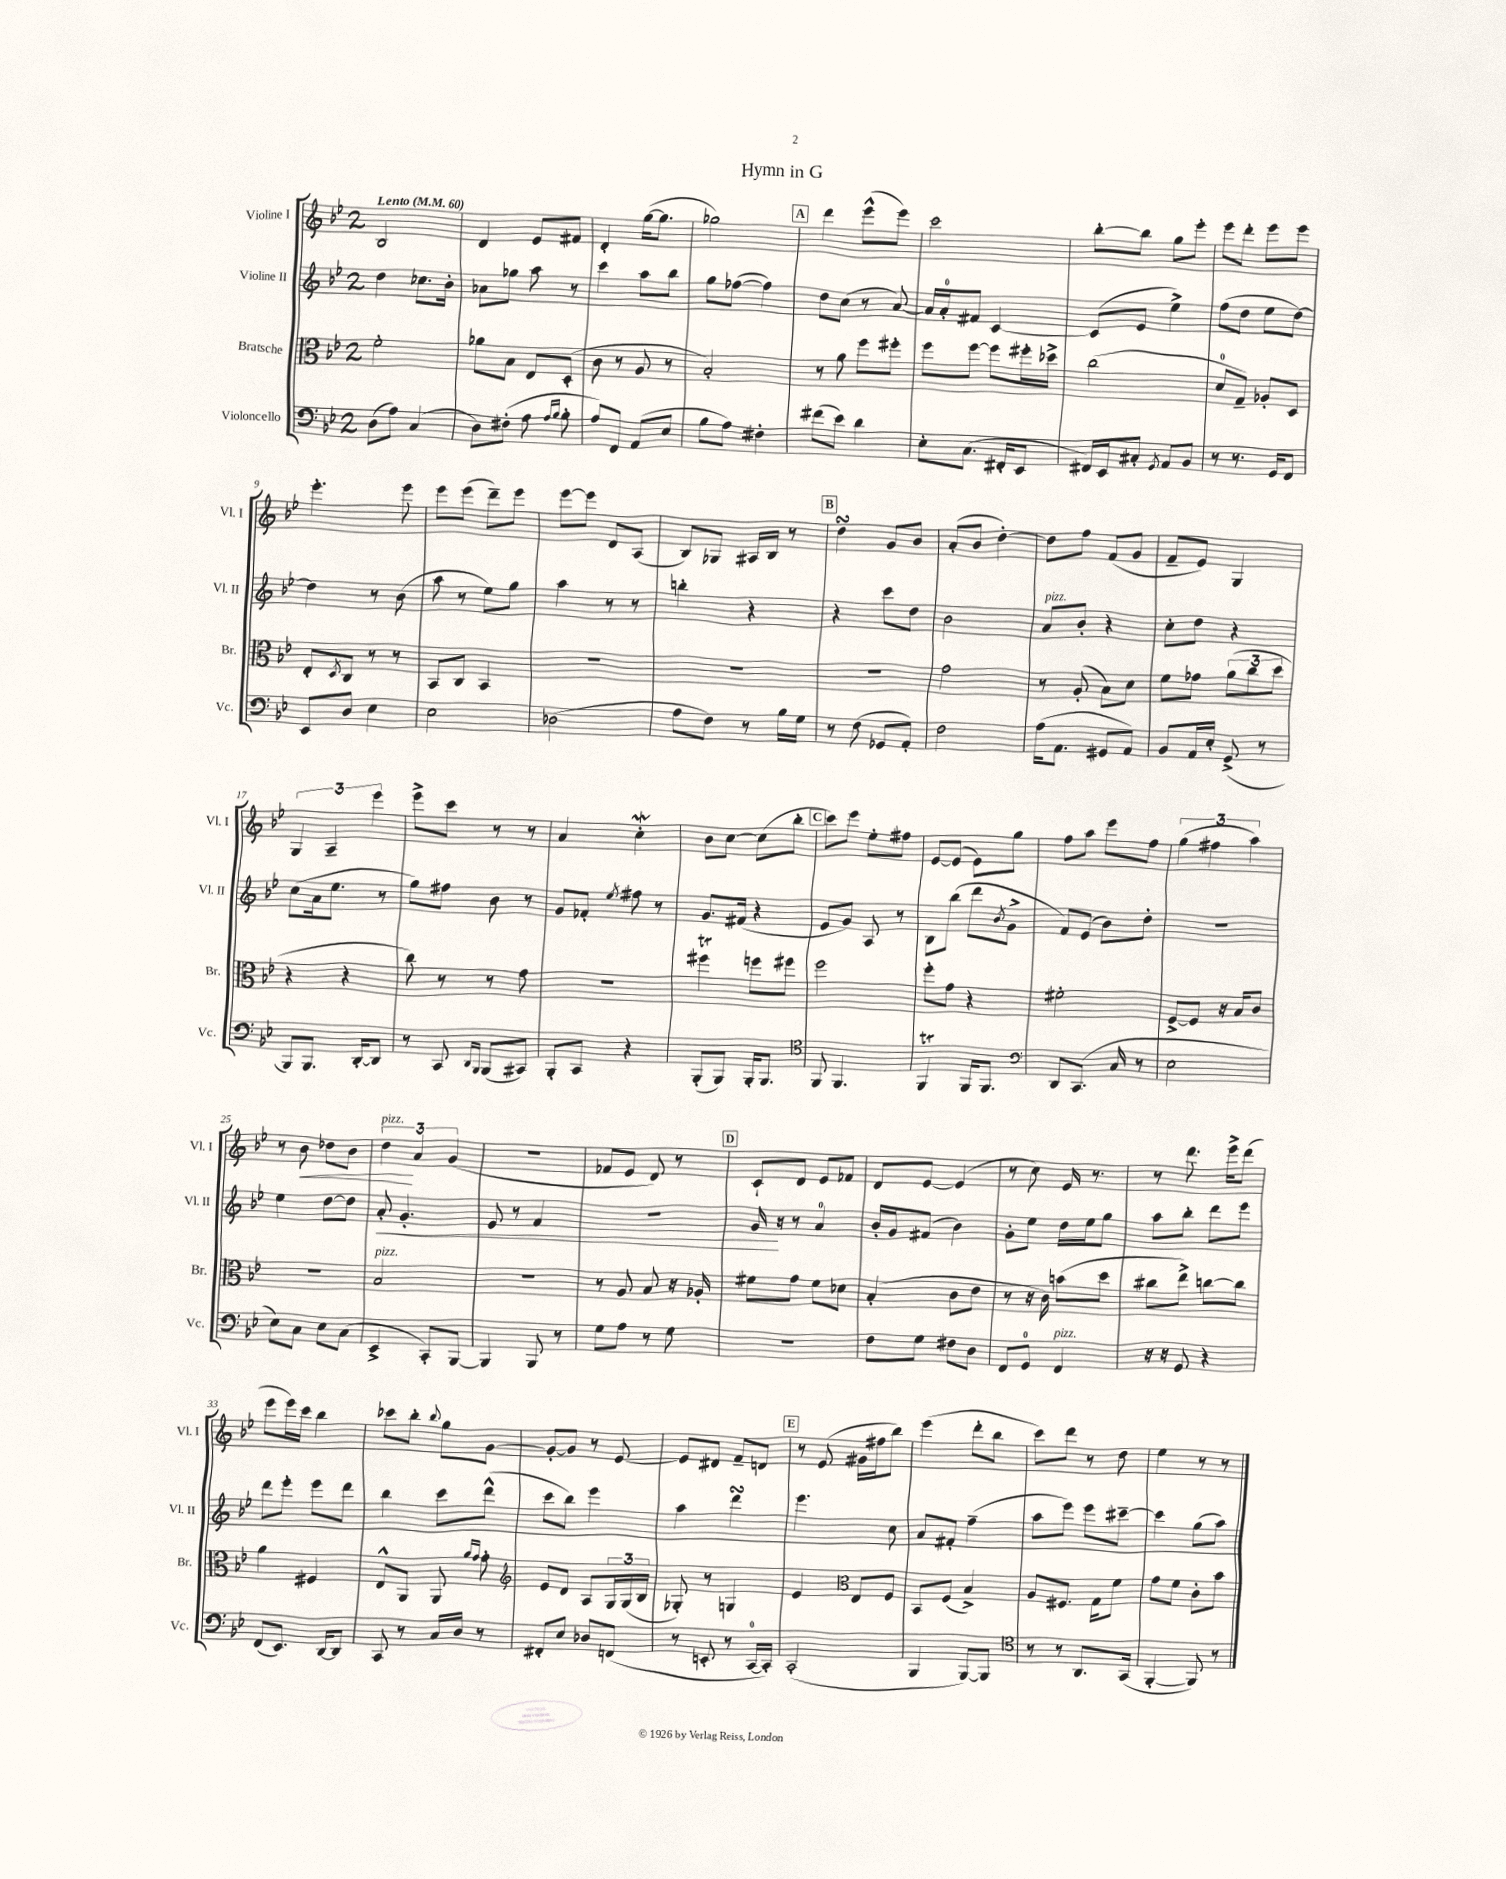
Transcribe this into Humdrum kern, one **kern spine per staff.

**kern	**kern	**kern	**kern
*staff4	*staff3	*staff2	*staff1
*clefF4	*clefC3	*clefG2	*clefG2
*k[b-e-]	*k[b-e-]	*k[b-e-]	*k[b-e-]
*M2/4	*M2/4	*M2/4	*M2/4
*MM60	*MM60	*MM60	*MM60
(8D	2f'	4dd	2B-
8A)	.	.	.
(4C	.	8.cc-	.
.	.	16b-'	.
=	=	=	=
8D)	8a-	8a-	4d
(8F#'	8B-	8gg-	.
8A	8E-	8aa	8e-
16qqA	.	.	.
16qqB-	.	.	.
8B-'	(8D'	8r	8f#
=	=	=	=
8A)	8c	4ccc	4d'
8FF	8r	.	.
(8AA	8A	8aa	([16gg
.	.	.	8.gg]
8E-	8r	8bb-	.
=	=	=	=
8B-	2B-')	8gg	2gg-)
8A)	.	([8ff-	.
4F#'	.	4ff-])	.
=	=	=	=
(8f#	8r	8dd	4ddd
8e-)	8a	(8cc	.
4d	8ff	8r	(8eee-^^
.	8ff#'	[8a)	8eee-)
=	=	=	=
8E-'	8ff	16a]	2ccc
.	.	16a'	.
(8.C	[8ff	8f#	.
.	8ff]	[4c	.
16FF#'	.	.	.
8EE-	16ff#'	.	.
.	16dd-^	.	.
=	=	=	=
16FF#)	(2cc	(8c]	[8bb-'
16EE-	.	.	.
8C#'	.	8e-	8bb-]
8qGG	.	.	.
8AA	.	4ee-^)	8gg
8BB-	.	.	8eee-'
=	=	=	=
8r	8d	(8ff	8eee-
8.r	8G~)	8dd	8ddd'
.	8A-'	8ee-	8eee-
16GG	.	.	.
8FF	8D	[8dd)	8eee-
=	=	=	=
8EE-	8E-'	4dd]	4.eee-'
.	8qD	.	.
8D	8C	.	.
4E-	8r	8r	.
.	8r	(8b-	8eee-
=	=	=	=
2E-	8BB-	8aa	8eee-
.	8C	8r	(8eee-
.	4BB-	8ee-)	8ddd~)
.	.	8gg	8eee-
=	=	=	=
(2D-	2r	4aa	[8eee-
.	.	.	8eee-]
.	.	8r	8d
.	.	8r	(8A
=	=	=	=
8A	2r	4bb'	8B-)
8F)	.	.	8G-
8r	.	4r	16A#
.	.	.	16B-
16B-	.	.	8r
16G	.	.	.
=	=	=	=
8r	2r	4r	4dd
(8F	.	.	.
8GG-	.	8ccc	8g
8AA')	.	8dd	8b-
=	=	=	=
2F	2g	2b-	(8a'
.	.	.	8b-
.	.	.	[4dd')
=	=	=	=
(16A	8r	8a	8dd]
8.AA	.	.	.
.	(8A'	8b-'	8ff
8GG#	8B-)	4r	(8f
8AA)	8d	.	8g
=	=	=	=
8BB-	8f	8cc'	8f~
16AA	8g-	8dd	8e-)
16E-'	.	.	.
(8GG^	(12a	4r	4G
.	12cc	.	.
8r	.	.	.
.	12dd	.	.
=	=	=	=
8BBB-)	4r	(8cc	6G
8.BBB-	.	16a	.
.	.	.	6A~
.	.	8.ee-	.
.	4r	.	.
[16DD'	.	.	.
.	.	.	6eee-
8DD]	.	8r	.
=	=	=	=
8r	8cc)	8gg)	8eee-^
8CC	8r	8ff#	8ccc
16qqDD	.	.	.
16qqBBB-	.	.	.
(8BBB-	8r	8b-	8r
8CC#)	8g	8r	8r
=	=	=	=
8BBB-'	2r	8g	4a
8CC	.	8f-'	.
.	.	8qee-	.
4r	.	8ff#	4cc'
.	.	8r	.
=	=	=	=
(8BBB-'	4ff#	8.g	8b-
8BBB-)	.	.	[8cc
.	.	(16f#	.
16BBB-'	8ff	4r	(8cc]
8.BBB-	.	.	.
.	8ff#	.	8bb-'
=	=	=	=
*clefC4	*	*	*
8FF	2ff	8e-	8ccc)
4.FF	.	8g)	8eee-
.	.	8A	8ee-'
.	.	8r	8ff#
=	=	=	=
4FF	8ff'	8B-	[8e-
.	8g	(8bb-	(8e-]
16FF	4r	8ddd	8e-)
8.FF	.	.	.
.	.	8qb-	.
.	.	8g^	8gg
=	=	=	=
*clefF4	*	*	*
8DD	2f#'	8f)	8ff
(8.CC	.	(8e-	8aa
.	.	8b-)	8eee-
16C	.	.	.
8r	.	8dd'	8ff
=	=	=	=
2E-	[8F^	2r	(6gg
.	8F]	.	.
.	.	.	6ff#
.	16r	.	.
.	16B-	.	.
.	.	.	6aa)
.	8c	.	.
=	=	=	=
8E-)	2r	4ee-	8r
8C	.	.	8b-
8E-	.	[8dd	8dd-
(8C	.	8dd]	8b-
=	=	=	=
4EE-^	2B-	8a'	6dd
.	.	4.g'	.
.	.	.	6a
8CC')	.	.	.
.	.	.	(6g
[8BBB-	.	.	.
=	=	=	=
4BBB-]	2r	8e-	2r
.	.	8r	.
8BBB-	.	4f	.
8r	.	.	.
=	=	=	=
8G	8r	2r	8f-
8A	8A	.	8e-
8r	8B-	.	8d)
8G	16r	.	8r
.	16A-'	.	.
=	=	=	=
2r	8f#	16g	8c`
.	.	16r	.
.	8g	8r	8d
.	8f#	4a	8e-
.	8d-	.	8f-
=	=	=	=
8F	(4B-'	16b-'	8d
.	.	16g	.
8G	.	(8f#	[8e-
8F#	8c	4b-)	(4e-]
8D	8e-	.	.
=	=	=	=
8FF	8r	8g'	8r
8GG	16r	8ee-	8cc)
.	16c)	.	.
4FF	(8b	16dd	16e-
.	.	16ee-	8.r
.	8dd	8gg	.
=	=	=	=
16r	8cc#	8aa	8r
16r	.	.	.
8GG	8ee-^)	8bb-'	8.ddd
4r	[8cc	8ddd	.
.	.	.	16eee-^
.	8cc]	8eee-	(8ddd
=	=	=	=
(8FF	4a	8ddd	8eee-
8.EE-)	.	8eee-'	16eee-)
.	.	.	16ccc
.	4F#	8eee-	4bb-
[16DD	.	.	.
8DD]	.	8ddd	.
=	=	=	=
8CC	8E-^^	4bb-	8ccc-
8r	8AA	.	8bb-'
.	.	.	8qqbb-
16C	8AA	8ccc	8gg
16D	.	.	.
.	16qqa	.	.
.	16qqg	.	.
8r	8g'	(8ddd^^	[8g
=	=	=	=
*	*clefG2	*	*
8FF#'	8e-	8ccc	8g'_
8E-	8d	8bb-)	8g]
8D-	8A	4eee-	8r
(8FF	24G	.	[8e-
.	(24G	.	.
.	24B-	.	.
=	=	=	=
8r	8G-')	4aa	8e-]
8EE'	8r	.	8d#
8r	4G	4ddd	8f~
[16CC	.	.	8d
16CC'])	.	.	.
=	=	=	=
(2CC'	4e-	4.eee-	8r
.	.	.	(8e-
*	*clefC3	*	*
.	8E-	.	16g#
.	.	.	16ff#
.	8F	8cc	8bb-)
=	=	=	=
4BBB-	8BB-	8a	(4eee-
.	(8F	8f#'	.
[8BBB-)	4B-^)	(4ff~	8ddd'
8BBB-]	.	.	8bb-
=	=	=	=
*clefC4	*	*	*
8r	8A	8aa	8ccc)
8r	8.F#	8eee-)	8ddd
8.AA	.	8eee-	8r
.	16G	.	.
.	8f	[8ccc#~	8dd
(16GG	.	.	.
=	=	=	=
[4FF'	8g	4ccc#]	4ee-
.	8f	.	.
8FF])	8c'	(8gg	8r
8r	8b-	8aa)	8r
==	==	==	==
*-	*-	*-	*-
